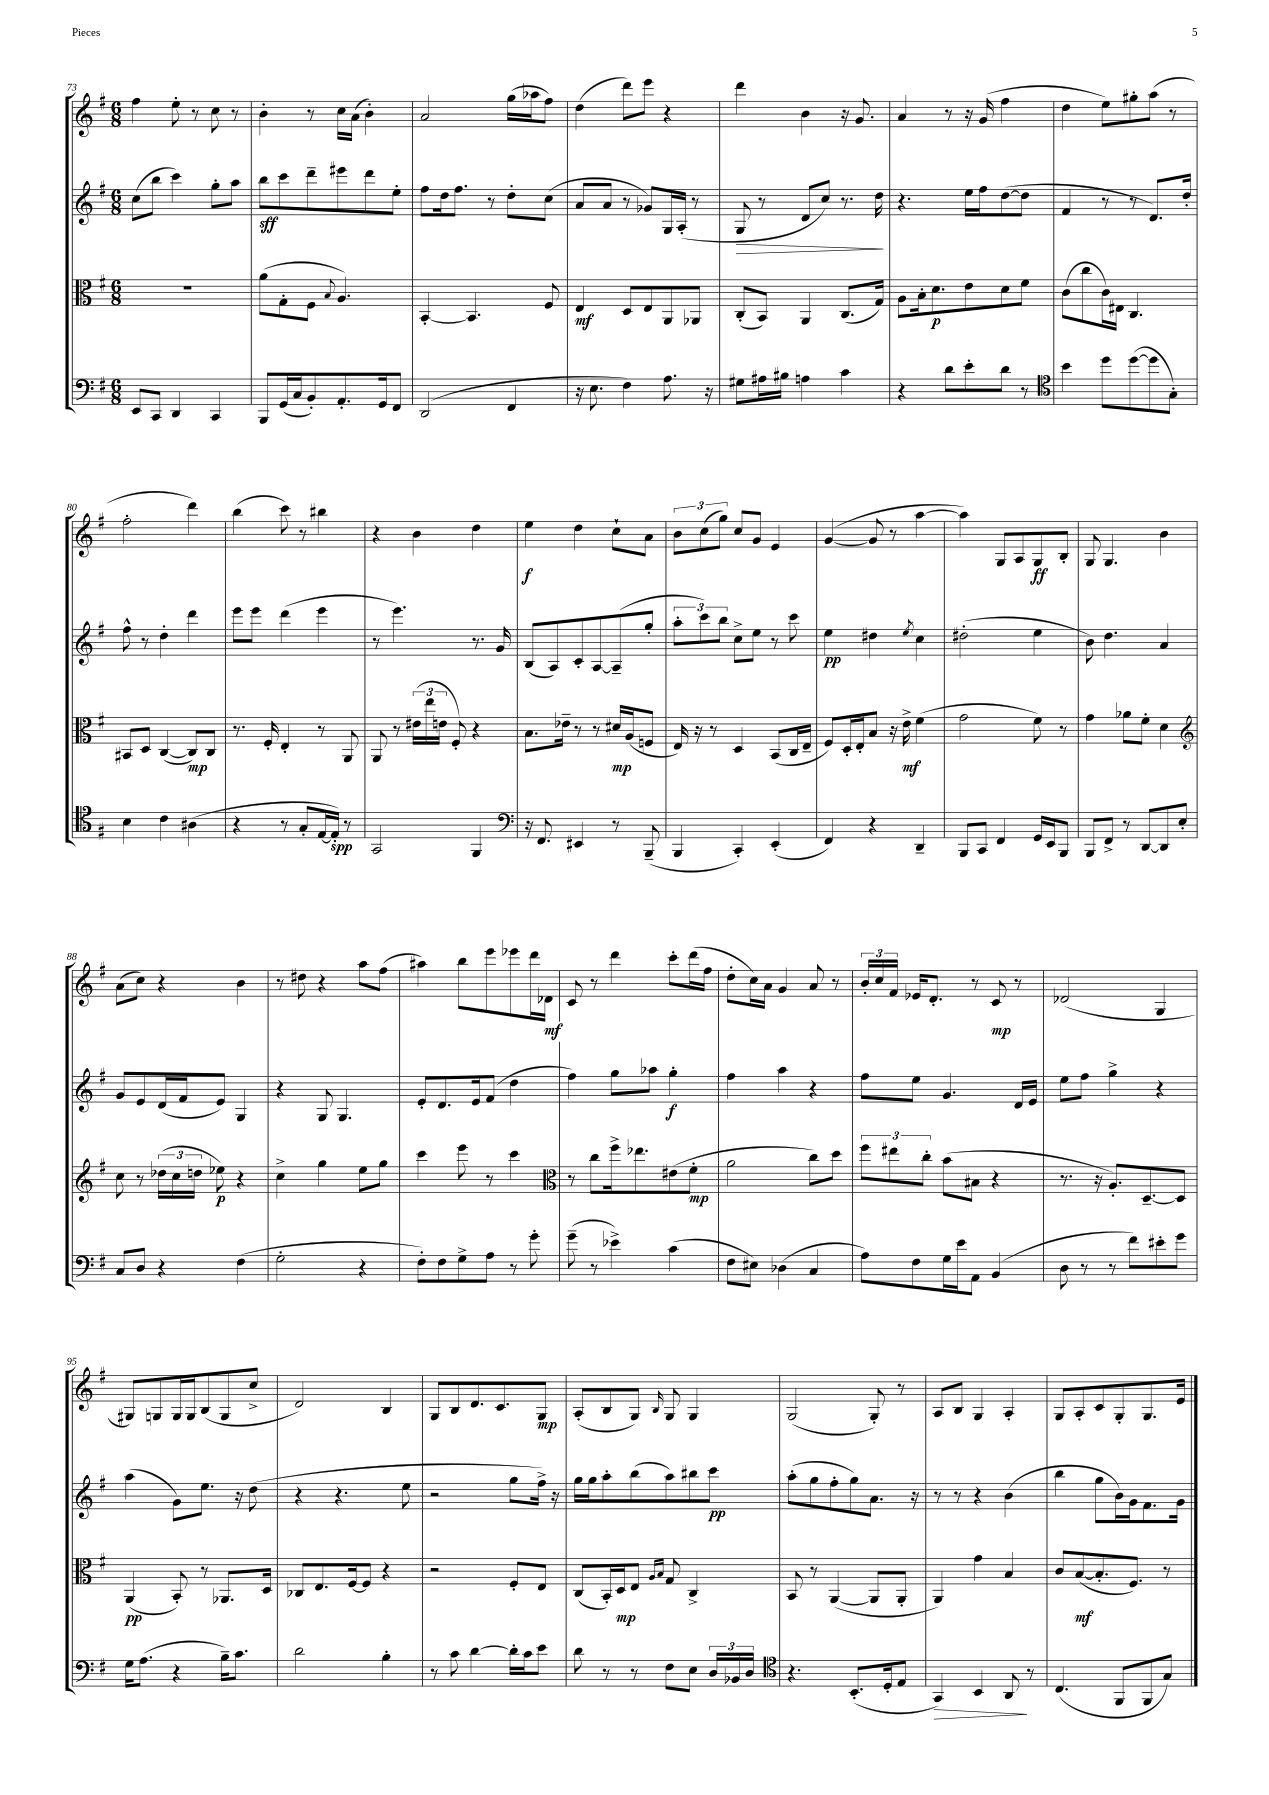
<<
\new StaffGroup <<
\new Staff = "s0" {
    \clef treble \key g \major \numericTimeSignature \time 6/8
    \autoBeamOff fis''4 e''8-. r8 c''8 r8 |
    b'4-. r8 c''16[ a'16]( b'4-.) |
    a'2 g''16[( aes''16 fis''8]) |
    d''4( d'''8[) e'''8] r4 |
    d'''4 b'4 r16 g'8. |
    a'4 r8 r16 g'16( fis''4 |
    d''4 e''8[) gis''8-. a''8]( r8 |
    fis''2-. d'''4) |
    b''4( c'''8) r8 bis''4 |
    r4 b'4 d''4 |
    e''4\f d''4 c''8[-! a'8] |
    \tuplet 3/2 { b'8[ c''8( g''8]) } c''8[ g'8] e'4 |
    g'4~( g'8 r8 a''4~ |
    a''4) g8[ a8 g8\ff b8]-. |
    g8 g4. b'4 |
    a'8[( c''8]) r4 b'4 |
    r8 dis''8 r4 a''8[ fis''8]( |
    ais''4) b''8[ e'''8 ees'''8 d'''16 des'16]\mf |
    c'8 r8 d'''4 c'''8[-. d'''16( fis''16] |
    d''8[-. c''16) a'16] g'4 a'8 r8 |
    \tuplet 3/2 { b'16[-. c''16 fis'16] } ees'16[ d'8.]-. r8 c'8\mp r8 |
    des'2( g4 |
    gis8[) g8 g16 g16 b8( g8 c''8]-> |
    d'2) b4 |
    g8[ b8 d'8. c'8. g8]\mp |
    a8[-.( b8 g8]) \grace { b16 } g8 g4 |
    g2( g8-.) r8 |
    a8[ b8] g4 a4-. |
    g8[ a8-. c'8 g8-. g8. e'16] \bar "|." |
}
\new Staff = "s1" {
    \clef treble \key g \major \numericTimeSignature \time 6/8
    \autoBeamOff c''8[( b''8] c'''4) g''8[-. a''8] |
    b''8[\sff c'''8 d'''8-- eis'''8 d'''8 e''8]-. |
    fis''8[ d''16 fis''8.] r8 d''8[-. c''8]( |
    a'8[ a'8] r8 ges'8[) g16 a16]-.( r8 |
    g8\> r8 d'8[ c''8]) r8. d''16\! |
    r4. e''16[ fis''16 d''8~( d''8] |
    fis'4 r8 r8 d'8.[) d''16]-. |
    fis''8-^ r8 d''4-. d'''4 |
    e'''8[ e'''8] d'''4( e'''4 |
    r8 e'''4.) r8. g'16 |
    b8[( a8) c'8-. a8~ a8--( g''8]-. |
    \tuplet 3/2 { a''8[-. c'''8) b''8] } c''8[-> e''8] r8 c'''8 |
    e''4\pp dis''4 \acciaccatura { e''8 } c''4 |
    dis''2-.( e''4 |
    b'8) d''4. a'4 |
    g'8[ e'8 d'16( fis'16 e'8]) g4 |
    r4 g8 g4. |
    e'8[-. d'8. e'16 fis'8]( d''4 |
    fis''4) g''8[ aes''8] g''4-.\f |
    fis''4 a''4 r4 |
    fis''8[ e''8] g'4. d'16[ e'16] |
    e''8[ fis''8] g''4-> r4 |
    a''4( g'8[) e''8.] r16 d''8( |
    r4 r4. e''8 |
    r2 g''8[ fis''16]->) r16 |
    g''16[ g''16 a''8-. b''8( a''8) bis''8 c'''8]\pp |
    a''8[-.( g''8 fis''8-. g''8) a'8.] r16 |
    r8 r8 r4 b'4( |
    b''4 g''8[ b'16) g'16 fis'8. g'16] \bar "|." |
}
\new Staff = "s2" {
    \clef alto \key g \major \numericTimeSignature \time 6/8
    \autoBeamOff R2. |
    a'8[( g8-. fis8] \appoggiatura { b8 } a4.) |
    b,4~-. b,4. fis8 |
    e4\mf d8[ e8 a,8 aes,8] |
    c8[-.( b,8]) a,4 c8.[( g16]) |
    a8[ b16-. d'8.\p e'8 d'8 fis'8] |
    c'8[( c''8 c'16) eis16] c4. |
    bis,8[ d8] c4~( c8[\mp) c8] |
    r8. fis16-. e4-. r8 a,8 |
    a,8 r8 \tuplet 3/2 { eis'16[( e''16 e'16] } fis8-.) r4 |
    b8.[ ees'16]-- r8 r8 dis'16[\mp a16( f8] |
    e16) r16 r8 d4 b,8[( c16 e16]-- |
    fis8[) d16-. e16-. b8] r16 e'16->\mf fis'4( |
    g'2 fis'8) r8 |
    g'4 aes'8[ fis'8]-. d'4 |
    \clef treble c''8 r8 \tuplet 3/2 { des''16[( c''16 d''16] } ees''8\p) r4 |
    c''4-> g''4 e''8[ g''8] |
    c'''4 e'''8 r8 c'''4 |
    \clef alto r8 c''8[ fis''16-> ees''8. eis'8( fis'8]-.\mp |
    a'2 c''8[) d''8] |
    \tuplet 3/2 { fis''8[ eis''8 c''8]-. } b'8[( bis8] r4 |
    r8. r16 a8.[-.) d8.~-- d8] |
    a,4\pp( b,8-.) r8 aes,8.[ d16] |
    ces8[ e8. fis16~ fis8] r4 |
    r2 fis8[-. e8] |
    c8[( b,16-.) d16\mp e8] \grace { a16[ b16] } g8 c4-> |
    b,8 r8 a,4~( a,8[ a,8]-. |
    a,4) g'4 b4 |
    c'8[ b8~\mf( b8.-. fis8.]) r8 \bar "|." |
}
\new Staff = "s3" {
    \clef bass \key g \major \numericTimeSignature \time 6/8
    \autoBeamOff e,8[ c,8] d,4 c,4 |
    b,,8[ g,16( c16 b,8-.) a,8.-. g,16 fis,8] |
    d,2( fis,4 |
    r16 e8. fis4) a8. r16 |
    gis8[ ais16 bis16] a4 c'4 |
    r4 d'8[ e'8-. d'8] r8 |
    \clef tenor b'4 d''8[ d''8~( d''8 g8]-.) |
    b4 c'4 ais4( |
    r4 r8 g8[-. e16~ e16]-.\spp) r8 |
    g,2 fis,4 |
    \clef bass r16 fis,8. eis,4 r8 b,,8--( |
    b,,4 c,4-.) e,4-.( |
    fis,4) r4 d,4-- |
    b,,8[ c,8] fis,4 g,16[ e,16 b,,8] |
    b,,8[ fis,8]-> r8 d,8[~ d,8 e8]-. |
    c8[ d8] r4 fis4( |
    g2-. r4 |
    fis8[-.) fis8 g8-> a8] r8 g'8-. |
    g'8--( r8 ees'4->) c'4( |
    fis8[ eis8]) des4( c4 |
    a8[) fis8 g16 e'16 a,8] b,4( |
    d8 r8 r8 fis'8[) eis'8-. g'8] |
    g16[ a8.]( r4 b16[--) c'8.] |
    d'2 b4-. |
    r8 c'8 d'4~ d'16[-. c'16 e'8] |
    d'8 r8 r8 fis8[ e8] \tuplet 3/2 { d16[ bes,16 d16] } |
    \clef tenor r4. b,8.[-.( d16-. e8] |
    g,4\>) b,4 a,8\! r8 |
    c4.( fis,8[ fis,8 g8]) \bar "|." |
}
>>
>>
\layout { \context { \Score currentBarNumber = #73 } }
